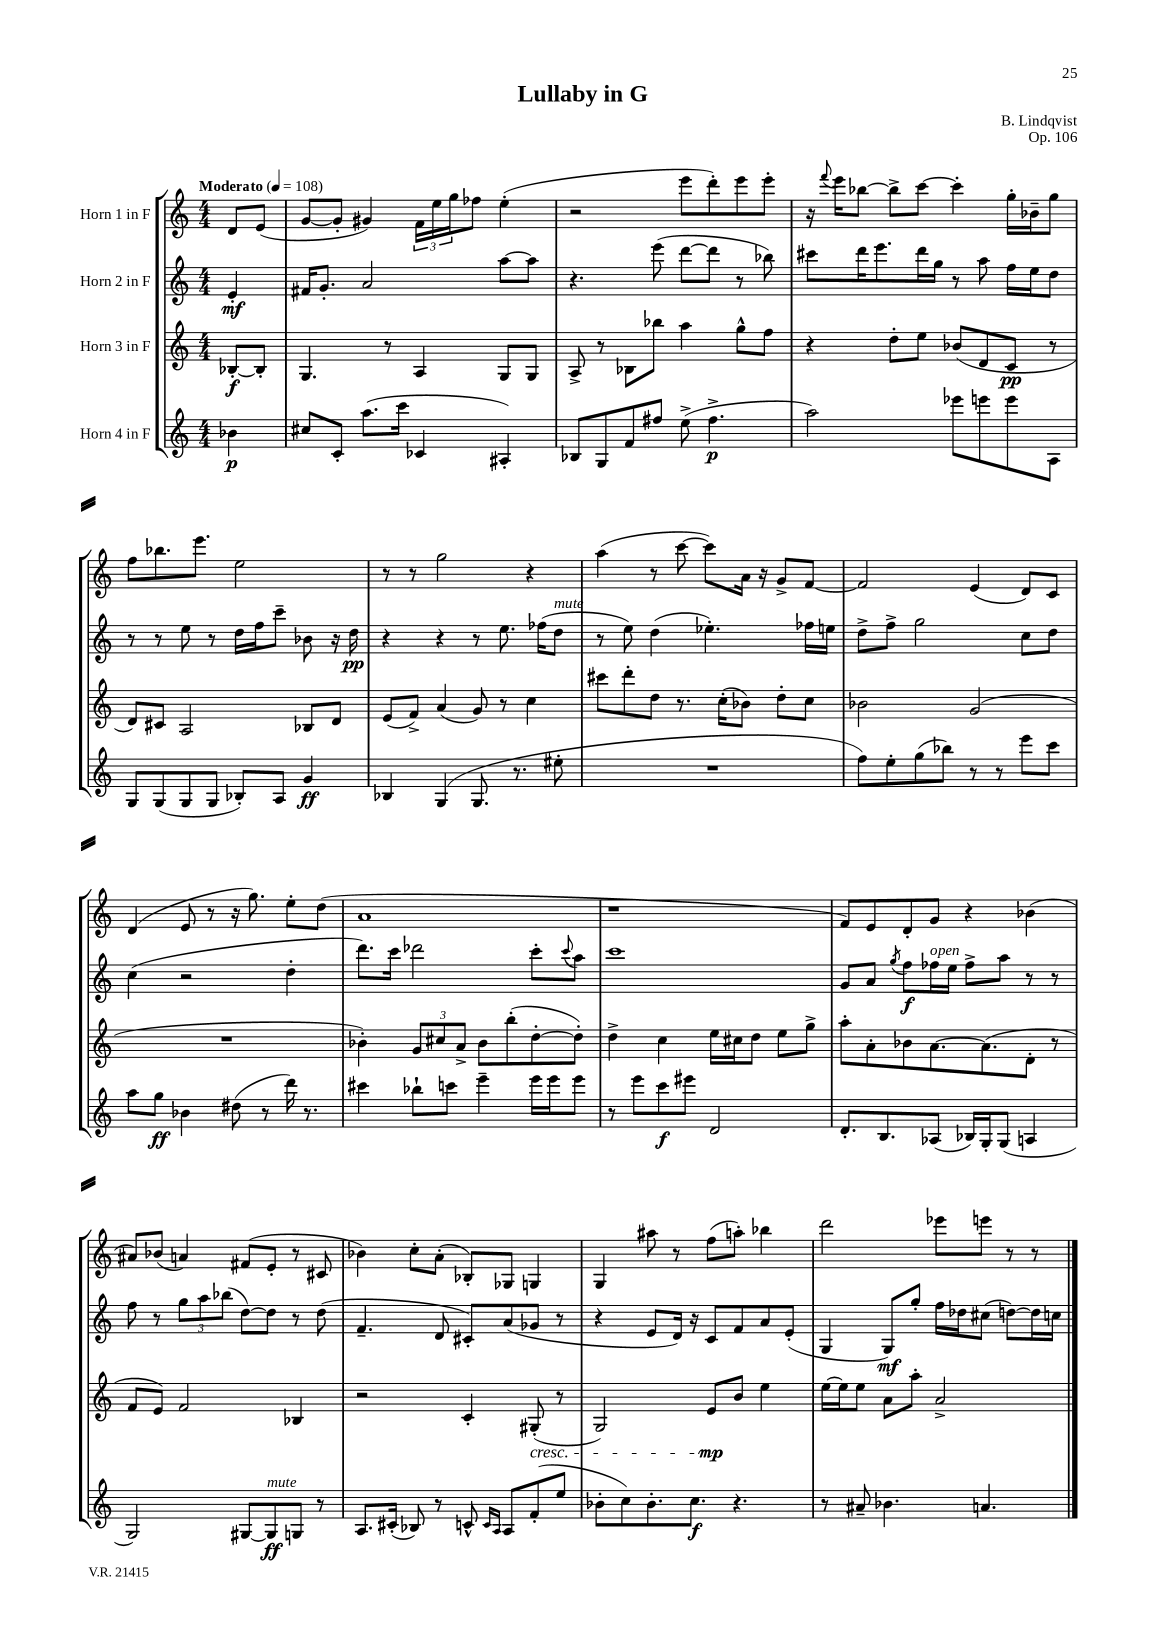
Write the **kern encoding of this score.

**kern	**kern	**kern	**kern
*staff4	*staff3	*staff2	*staff1
*clefG2	*clefG2	*clefG2	*clefG2
*k[]	*k[]	*k[]	*k[]
*M4/4	*M4/4	*M4/4	*M4/4
*MM108	*MM108	*MM108	*MM108
4b-	[8B-'	4e'	8d
.	8B-']	.	(8e
=	=	=	=
8cc#	4.G	16f#	[8g
.	.	8.g'	.
8c'	.	.	8g']
(8.aa	.	2a	4g#)
.	8r	.	.
16ccc	.	.	.
4c-	4A	.	24f
.	.	.	24ee
.	.	.	24gg
.	.	.	8ff-
4A#')	8G	[8aa	(4ee'
.	8G	8aa]	.
=	=	=	=
8B-	8A^	4.r	2r
8G	8r	.	.
8f	8B-	.	.
8ff#	8bb-	(8eee	.
(8ee^	4aa	[8ddd	8eee
4.ff#^	.	8ddd]	8ddd')
.	8gg^^	8r	8eee
.	8ff	8bb-)	8eee'
=	=	=	=
2aa)	4r	8ccc#	16r
.	.	.	8qqfff
.	.	.	16eee
.	.	16ddd	[8bb-
.	.	8.eee	.
.	8dd'	.	8bb-^]
.	8ee	16ddd	[8ccc
.	.	16gg	.
8eee-	(8b-	8r	4ccc']
8eee	8d	8aa	.
8eee	8c	16ff	16gg'
.	.	16ee	16b-~
8A	8r	8dd	8gg
=	=	=	=
8G	8d)	8r	8ff
(8G	8c#	8r	8.bb-
8G	2A	8ee	.
.	.	.	8.eee
8G	.	8r	.
8B-')	.	16dd	2ee
.	.	16ff	.
8A	.	8ccc~	.
4g	8B-	8b-	.
.	8d	16r	.
.	.	16dd	.
=	=	=	=
4B-	(8e	4r	8r
.	8f^)	.	8r
(4G	(4a	4r	2gg
8.G	8g)	8r	.
.	8r	8.ee	.
8.r	.	.	.
.	4cc	.	4r
.	.	(16ff-	.
8ee#'	.	8dd	.
=	=	=	=
1r	8ccc#	8r	(4aa
.	8ddd'	8ee)	.
.	8dd	(4dd	8r
.	8.r	.	[8ccc
.	.	4.ee-')	8ccc])
.	(16cc'	.	.
.	8b-)	.	16a
.	.	.	16r
.	8dd'	.	8g^
.	8cc	16ff-	[8f
.	.	16ee	.
=	=	=	=
8ff)	2b-	8dd^	2f]
8ee'	.	8ff^	.
(8gg	.	2gg	.
8bb-)	.	.	.
8r	(2g	.	(4e
8r	.	.	.
8eee	.	8cc	8d)
8ccc	.	8dd	8c
=	=	=	=
8aa	1r	(4cc	(4d
8gg	.	.	.
4b-	.	2r	8e
.	.	.	8r
(8dd#	.	.	16r
.	.	.	8.gg)
8r	.	.	.
16ddd)	.	4dd'	8ee'
8.r	.	.	.
.	.	.	(8dd
=	=	=	=
4ccc#	4b-')	8.ddd)	1a
.	.	16ccc	.
8bb-`	12g	2ddd-	.
.	12cc#	.	.
8ccc	.	.	.
.	12a^	.	.
4eee~	8b-	.	.
.	(8bb'	.	.
16eee	[8dd'	8ccc'	.
16eee	.	.	.
.	.	8qqccc	.
8eee	8dd'])	8aa	.
=	=	=	=
8r	4dd^	1ccc	1r
8eee	.	.	.
8ccc	4cc	.	.
8eee#	.	.	.
2d	16ee	.	.
.	16cc#	.	.
.	8dd	.	.
.	8ee	.	.
.	8gg^	.	.
=	=	=	=
8.d'	8aa'	8g	8f)
.	8a'	8a	8e
8.B	.	.	.
.	.	8qgg	.
.	8b-	8ff	8d'
(8A-	[8.a	16ff-	8g
.	.	16ee	.
16B-)	.	8ff-^	4r
16G'	(8.a]	.	.
(8G	.	8aa	.
4A	8d'	8r	(4b-
.	8r	8r	.
=	=	=	=
2G)	8f	8ff	8a#)
.	8e)	8r	(8b-
.	2f	12gg	4a)
.	.	12aa	.
.	.	(12bb-	.
[8G#	.	[8dd)	(8f#
8G#]	.	8dd]	8e'
8G	4B-	8r	8r
8r	.	(8dd	8c#
=	=	=	=
8.A	2r	4.f~	4b-)
(16c#'	.	.	.
8B-)	.	.	8cc'
8r	.	8d	(8a'
8c^^	4c'	8c#')	8B-')
16qqc	.	.	.
16qqA	.	.	.
8A	.	(8a	8G-
(8f'	(8G#'	8g-	4G
8ee	8r	8r	.
=	=	=	=
8b-'	2G)	4r	4G
8cc)	.	.	.
8.b-'	.	8e	8aa#
.	.	16d)	8r
8.cc	.	16r	.
.	8e	8c	(8ff
4.r	8b	8f	8aa')
.	4ee	8a	4bb-
.	.	(8e'	.
=	=	=	=
8r	[16ee	4G	2ddd
.	16ee]	.	.
8a#~	8ee	.	.
4.b-	8a	8G)	.
.	8aa'	8gg'	.
.	2a^	16ff	8eee-
.	.	16dd-	.
4.a	.	(8cc#	8eee
.	.	[8dd)	8r
.	.	16dd]	8r
.	.	16cc	.
==	==	==	==
*-	*-	*-	*-
